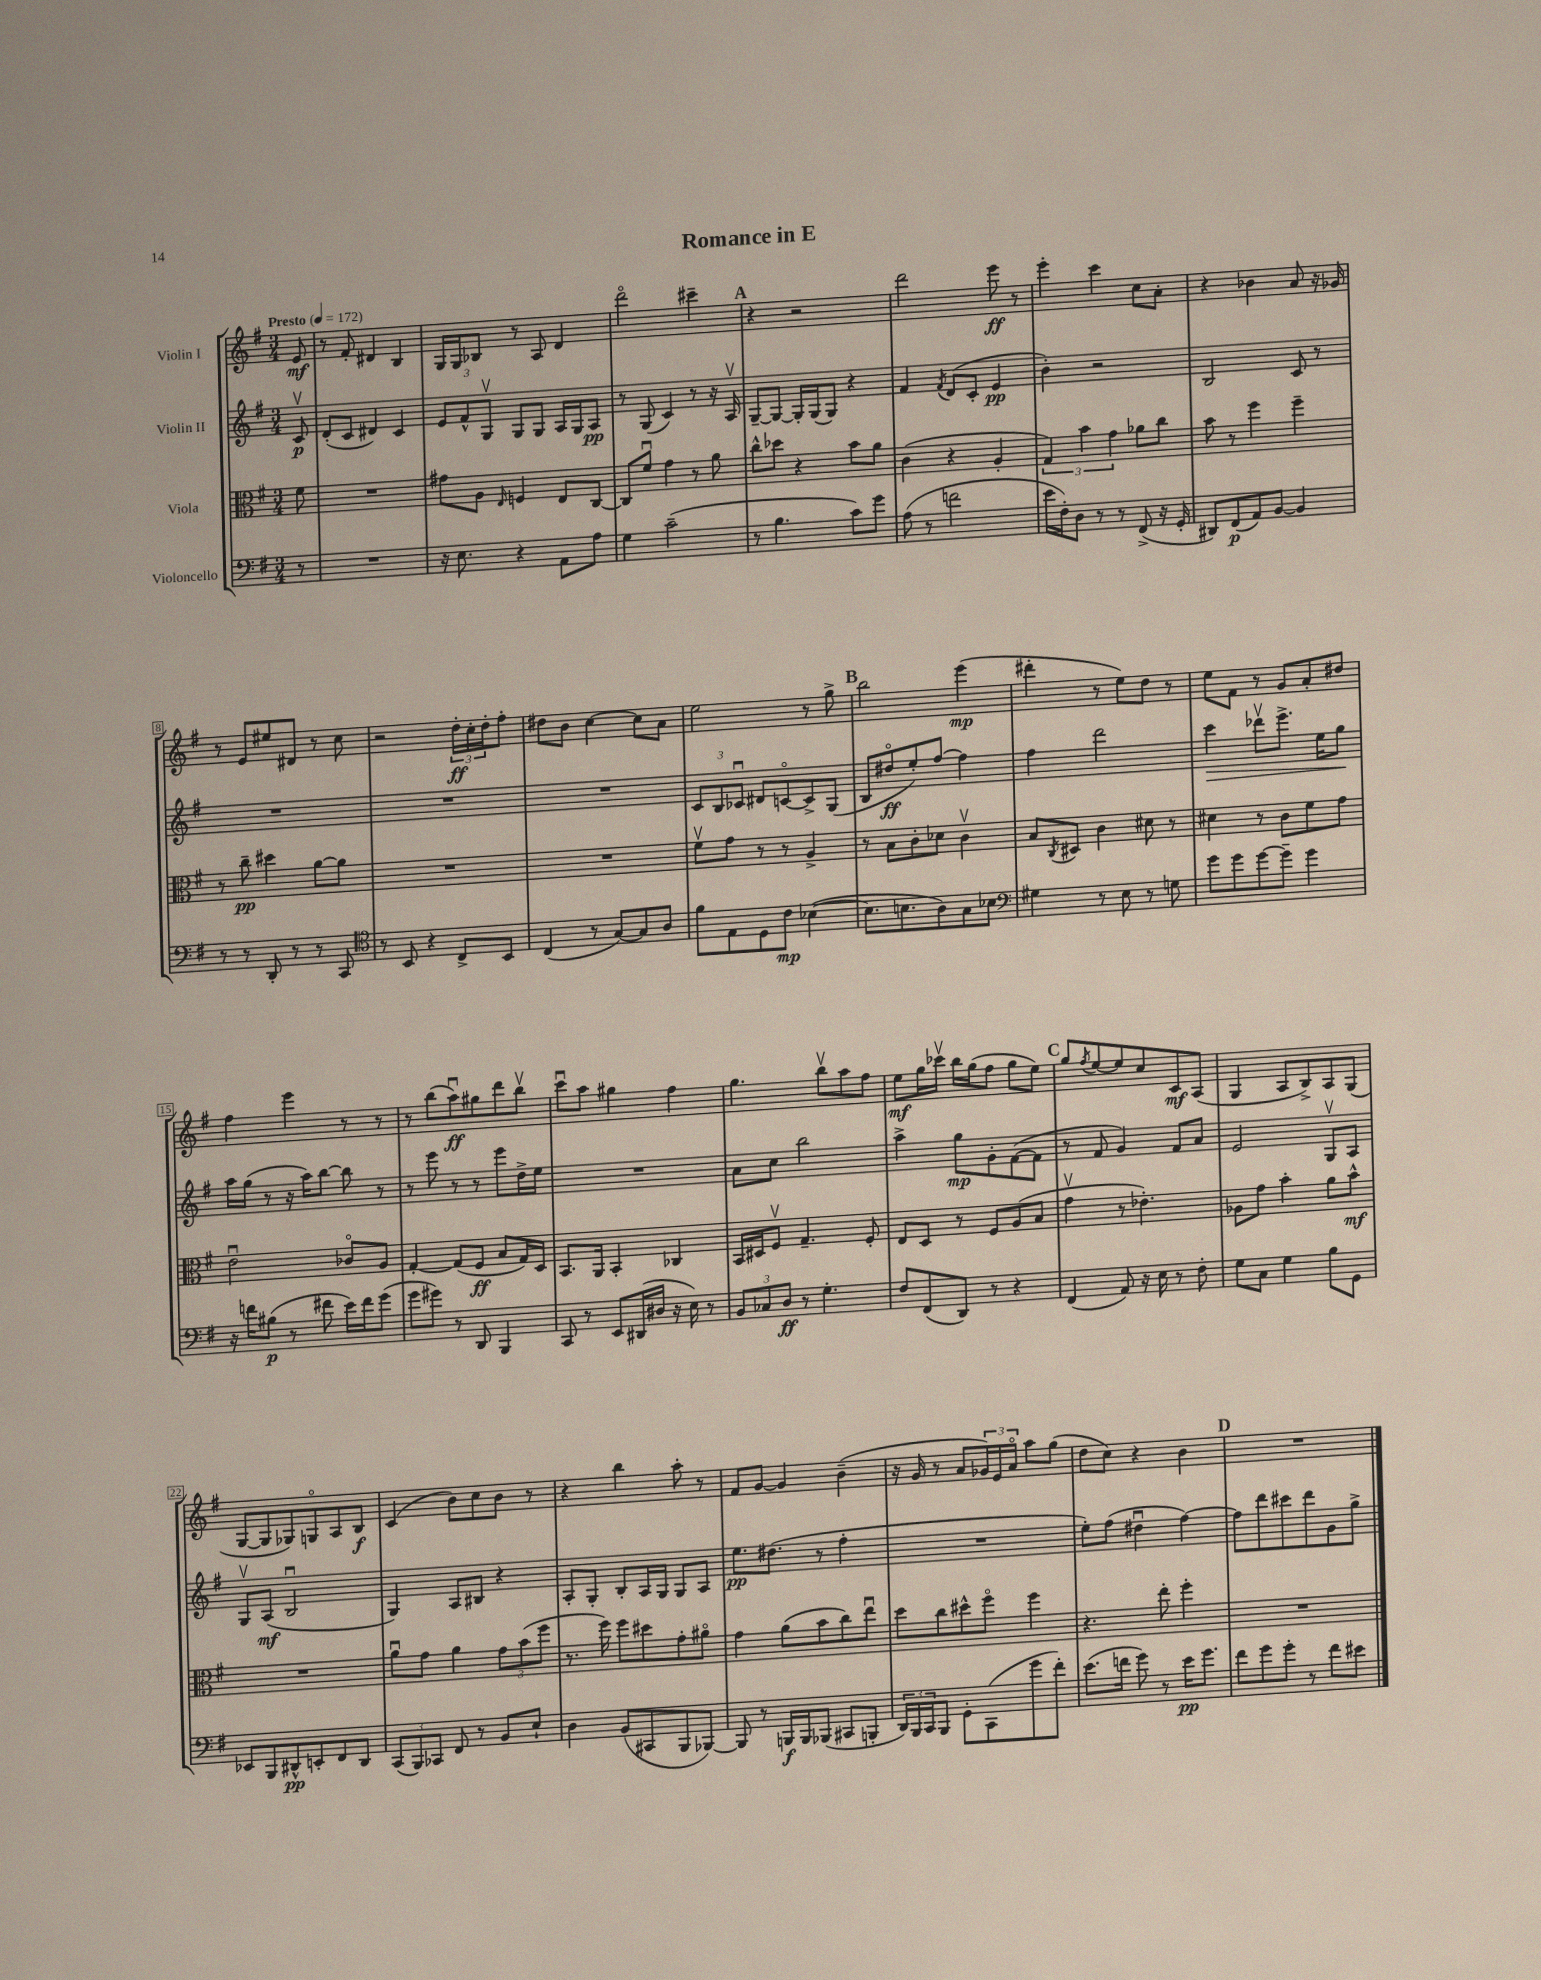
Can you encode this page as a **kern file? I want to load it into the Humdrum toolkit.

**kern	**dynam	**kern	**dynam	**kern	**dynam	**kern	**dynam
*part4	*part4	*part3	*part3	*part2	*part2	*part1	*part1
*staff4	*staff4	*staff3	*staff3	*staff2	*staff2	*staff1	*staff1
*I"Violoncello	*	*I"Viola	*	*I"Violin II	*	*I"Violin I	*
*clefF4	*	*clefC3	*	*clefG2	*	*clefG2	*
*k[f#]	*	*k[f#]	*	*k[f#]	*	*k[f#]	*
*M3/4	*	*M3/4	*	*M3/4	*	*M3/4	*
*MM172	*	*MM172	*	*MM172	*	*MM172	*
=	=	=	=	=	=	=	=
!	!	!	!	!	!	!LO:TX:a:B:t=Presto	!
8r	.	8f#\	.	8cv/	p	8e/	mf
=1	=1	=1	=1	=1	=1	=1	=1
2.r	.	2.r	.	(8d'/L	.	8r	.
.	.	.	.	8c/J	.	8f#'/	.
.	.	.	.	4d#X/)	.	4d#X/	.
.	.	.	.	4c/	.	4B/	.
=2	=2	=2	=2	=2	=2	=2	=2
16r	.	8g#X\L	.	12e/L	.	16G/LL	.
8.E\	.	.	.	.	.	16G/J	.
.	.	.	.	12f#^^/	.	.	.
.	.	8A\J	.	.	.	8B-X/J	.
.	.	.	.	12Gv/J	.	.	.
.	.	16qqE/	.	.	.	.	.
4r	.	4Fn/	.	8G/L	.	8r	.
.	.	.	.	8G/J	.	8A/	.
8AA\L	.	8E/L	.	16A/LL	.	4d/	.
.	.	.	.	16G/J	.	.	.
8A\J	.	[8C/J	.	8A/J	pp	.	.
=3	=3	=3	=3	=3	=3	=3	=3
4G\	.	8C/L]	.	8r	.	2ddd\	.
.	.	8f#u/J	.	(8G/	.	.	.
(2c~\	.	4g\	.	4c/)	.	.	.
.	.	8r	.	8r	.	4ccc#X~\	.
.	.	8a\	.	16r	.	.	.
.	.	.	.	16Av/	.	.	.
!!LO:REH:place=s1:t=A
=4	=4	=4	=4	=4	=4	=4	=4
8r	.	8cc^^\L	.	[8G~/L	.	4r	.
4.B\	.	8dd-X\J	.	8G/J_	.	.	.
.	.	4r	.	16G'/LL]	.	2r	.
.	.	.	.	(16G/J	.	.	.
.	.	.	.	8G/J)	.	.	.
8c\L)	.	8b\L	.	4r	.	.	.
8g\J	.	8a\J	.	.	.	.	.
=5	=5	=5	=5	=5	=5	=5	=5
(8A\	.	(4c\	.	4f#/	.	2ddd\	.
8r	.	.	.	.	.	.	.
.	.	.	.	8qf#/	.	.	.
2fn\	.	4r	.	(8d/L	.	.	.
.	.	.	.	8c'/J	.	.	.
.	.	4A'/	.	4e/	pp	8eee\	ff
.	.	.	.	.	.	8r	.
=6	=6	=6	=6	=6	=6	=6	=6
16e\LL	.	6G/)	.	4b'\)	.	4eee'\	.
16F#'\J)	.	.	.	.	.	.	.
8D\J	.	.	.	.	.	.	.
.	.	6b\	.	.	.	.	.
8r	.	.	.	2r	.	4ccc\	.
.	.	6g\	.	.	.	.	.
8r	.	.	.	.	.	.	.
(8FF#^/	.	8a-X\L	.	.	.	8cc\L	.
16r	.	8cc\J	.	.	.	8a'\J	.
16GG'/	.	.	.	.	.	.	.
=7	=7	=7	=7	=7	=7	=7	=7
8DD#X/L)	.	8b\	.	2B/	.	4r	.
(8FF#/	p	8r	.	.	.	.	.
8AA/)	.	4ff#\	.	.	.	4b-X\	.
[8BB/J	.	.	.	.	.	.	.
4BB/]	.	4ff#~\	.	8c/	.	8a/	.
.	.	.	.	8r	.	16r	.
.	.	.	.	.	.	16g-X/	.
!!LO:LB:g=z
=8	=8	=8	=8	=8	=8	=8	=8
8r	.	8r	.	2.r	.	8r	.
8r	.	8cc~\	pp	.	.	8e/L	.
8DD'/	.	4dd#X\	.	.	.	8ee#X/	.
8r	.	.	.	.	.	8d#X/J	.
8r	.	[8a\L	.	.	.	8r	.
8CC/	.	8a\J]	.	.	.	8cc\	.
=9	=9	=9	=9	=9	=9	=9	=9
*clefC4	*	*	*	*	*	*	*
8r	.	2.r	.	2.r	.	2r	.
8BB/	.	.	.	.	.	.	.
4r	.	.	.	.	.	.	.
8C^/L	.	.	.	.	.	24dd'\LL	ff
.	.	.	.	.	.	24cc'\	.
.	.	.	.	.	.	24dd'\J	.
8BB/J	.	.	.	.	.	8ff#'\J	.
=10	=10	=10	=10	=10	=10	=10	=10
(4C/	.	2.r	.	2.r	.	8dd#X\L	.
.	.	.	.	.	.	8b\J	.
8r	.	.	.	.	.	[4cc\	.
[8G/L)	.	.	.	.	.	.	.
8G/]	.	.	.	.	.	8cc\L]	.
8A/J	.	.	.	.	.	8a\J	.
=11	=11	=11	=11	=11	=11	=11	=11
8f#\L	.	8f#v\L	.	12c/L	.	2ee\	.
.	.	.	.	12B/	.	.	.
8E\	.	8g\J	.	.	.	.	.
.	.	.	.	12c-Xu/J	.	.	.
8D\	.	8r	.	8d#X/L	.	.	.
8c\J	mp	8r	.	[8cn/	.	.	.
([4B-X\	.	4A^/	.	8c^/]	.	8r	.
.	.	.	.	(8G/J	.	8gg^\	.
!!LO:REH:place=s1:t=B
=12	=12	=12	=12	=12	=12	=12	=12
8.B-\L]	.	8r	.	8B/L	.	2bb\	.
.	.	8B\L	.	8dd#X/	ff	.	.
8.Bn\	.	.	.	.	.	.	.
.	.	8c'\	.	8ee'/)	.	.	.
8A\)	.	8d-X\J	.	[8ff#/J	.	.	.
8G\	.	4cv\	.	4ff#\]	.	(4eee\	mp
8B-X\J	.	.	.	.	.	.	.
=13	=13	=13	=13	=13	=13	=13	=13
*clefF4	*	*	*	*	*	*	*
4G#X\	.	8B/L	.	4ff#\	.	4ddd#X'\	.
.	.	8qC/	.	.	.	.	.
.	.	8D#X/J	.	.	.	.	.
8r	.	4c\	.	2ddd\	.	8r	.
8E\	.	.	.	.	.	8ee\L)	.
8r	.	8d#X\	.	.	.	8dd\J	.
8Gn\	.	8r	.	.	.	8r	.
=14	=14	=14	=14	=14	=14	=14	=14
!	!	!	!	!	!LO:HP:b	!	!
8g\L	.	4d#X\	.	4ccc\	>	8ee\L	.
8g\	.	.	.	.	.	8f#\J	.
[8g\	.	8r	.	8ddd-Xv\L	.	8r	.
8g~\J]	.	8c\L	.	8.eee^\J	.	8g/L	.
4g\	.	8f#\	.	.	.	8a'/	.
.	.	.	.	16ee\KL	.	.	.
.	.	8g\J	.	8gg\J	.	8dd#X/J	.
.	.	.	.	.	]	.	.
!!LO:LB:g=z
=15	=15	=15	=15	=15	=15	=15	=15
16r	.	2eu\	.	16aa\LL	.	4ff#\	.
16fn\KL	.	.	.	(16gg\JJ	.	.	.
(8B#X\J	p	.	.	8r	.	.	.
8r	.	.	.	16r	.	4eee\	.
.	.	.	.	16aa\KL)	.	.	.
8f#X\	.	.	.	[8bb\J	.	.	.
16e\LL)	.	8c-X/L	.	8bb\]	.	8r	.
16f#\J	.	.	.	.	.	.	.
(8g\J	.	8A/J	.	8r	.	8r	.
=16	=16	=16	=16	=16	=16	=16	=16
8g\L	.	[4G'/	.	8r	.	8r	.
8g#X\J)	.	.	.	8eee\	.	(8bb\L	.
8r	.	(8G/L]	.	8r	.	8aau\)	ff
8DD/	.	8F#/J	ff	8r	.	8gg#X\	.
4BBB/	.	8B/L	.	8eee\L	.	8ddd\	.
.	.	16G/L)	.	16dd^\L	.	8bbv\J	.
.	.	16D/JJ	.	16ee\JJ	.	.	.
=17	=17	=17	=17	=17	=17	=17	=17
8CC/	.	8.BB/L	.	2.r	.	8cccu\L	.
8r	.	.	.	.	.	8aa\J	.
.	.	16AA/Jk	.	.	.	.	.
8EE/L	.	4BB'/	.	.	.	4gg#X\	.
(16DD#X/L	.	.	.	.	.	.	.
16D#X/JJ	.	.	.	.	.	.	.
16r	.	4C-X/	.	.	.	4ff#\	.
16E\)	.	.	.	.	.	.	.
8r	.	.	.	.	.	.	.
=18	=18	=18	=18	=18	=18	=18	=18
12BB/L	.	16BB/LL	.	8a\L	.	4.gg\	.
.	.	16D#X/J	.	.	.	.	.
12C-X/	.	.	.	.	.	.	.
.	.	8F#v/J	.	8cc\J	.	.	.
12D/J	ff	.	.	.	.	.	.
8r	.	4.G~/	.	2bb\	.	.	.
4.G'\	.	.	.	.	.	8bbv\L	.
.	.	.	.	.	.	8aa\	.
.	.	8F#'/	.	.	.	8ff#\J	.
=19	=19	=19	=19	=19	=19	=19	=19
8F#/L	.	8E/L	.	4aa^\	.	8ee\L	mf
(8FF#/	.	8D/J	.	.	.	16gg\L	.
.	.	.	.	.	.	16ccc-Xv\JJ	.
8DD/J)	.	8r	.	8gg\L	mp	16bb\LL	.
.	.	.	.	.	.	(16gg\J	.
8r	.	8F#/L	.	8g'\	.	8ff#\J	.
4r	.	(8A/	.	([8f#\	.	8gg\L	.
.	.	8B/J	.	8f#\J]	.	8ee\J)	.
!!LO:REH:place=s1:t=C
=20	=20	=20	=20	=20	=20	=20	=20
(4FF#/	.	4gv\	.	8r	.	8gg/L	.
.	.	.	.	.	.	8qff#/	.
.	.	.	.	8f#/	.	[8ee/	.
8AA/)	.	8r	.	4g/)	.	8ee/]	.
16r	.	4.e-X'\)	.	.	.	8cc/	.
16E\	.	.	.	.	.	.	.
8r	.	.	.	8f#/L	.	8c/	mf
8F#'\	.	.	.	8a/J	.	(8A/J	.
=21	=21	=21	=21	=21	=21	=21	=21
8G\L	.	8A-X\L	.	2e/	.	4G/	.
8C\J	.	8g\J	.	.	.	.	.
4G\	.	4b'\	.	.	.	8A/L	.
.	.	.	.	.	.	8B^/)	.
8B\L	.	8a\L	.	8Gv/L	.	8A/	.
8GG\J	.	8b^^\J	mf	8A/J	.	(8G/J	.
!!LO:LB:g=z
=22	=22	=22	=22	=22	=22	=22	=22
8EE-X/L	.	2.r	.	8Gv/L	.	[8G/L	.
8BBB/	.	.	.	(8A/J	mf	8G/]	.
8DD#X^^/	pp	.	.	2Bu/	.	8G-X/)	.
8EEn'/	.	.	.	.	.	8Gn/	.
8FF#/	.	.	.	.	.	8A/	.
8DD#/J	.	.	.	.	.	8B/J	f
=23	=23	=23	=23	=23	=23	=23	=23
(12CC/L	.	8au\L	.	4G/)	.	(4c/	.
12BBB/)	.	.	.	.	.	.	.
.	.	8g\J	.	.	.	.	.
12CC-X/J	.	.	.	.	.	.	.
8FF#/	.	4a\	.	8A/L	.	8b\L)	.
8r	.	.	.	8B#X/J	.	8cc\	.
8BB/L	.	12g\L	.	4r	.	8b\J	.
.	.	(12b\	.	.	.	.	.
8E`/J	.	.	.	.	.	8r	.
.	.	12ff#\J	.	.	.	.	.
=24	=24	=24	=24	=24	=24	=24	=24
4D\	.	8.r	.	8A'/L	.	4r	.
.	.	.	.	8G'/J	.	.	.
.	.	16ff#\)	.	.	.	.	.
(8BB/L	.	8ff#\L	.	8B'/L	.	4bb\	.
8CC#X/	.	8dd#X\	.	16A/L	.	.	.
.	.	.	.	16G/JJ	.	.	.
8BBB/	.	8g'\	.	8G/L	.	8aa'\	.
[8BBB-X/J)	.	8a#X\J	.	8A/J	.	8r	.
=25	=25	=25	=25	=25	=25	=25	=25
8BBB-/]	.	4g\	.	8.ee\L	pp	8f#/L	.
8r	.	.	.	.	.	[8g/J	.
.	.	.	.	(8.dd#X\J	.	.	.
16BBBn/LL	f	(8a\L	.	.	.	4g/]	.
16BBB/J	.	.	.	.	.	.	.
(8BBB-X/J	.	8b\	.	8r	.	.	.
8CC#X/L	.	8cc\)	.	4ff#'\	.	(4b~\	.
8BBBn'/J	.	8eeu\J	.	.	.	.	.
=26	=26	=26	=26	=26	=26	=26	=26
24DD/LL)	.	8dd\L	.	2.r	.	16r	.
24BBB/	.	.	.	.	.	.	.
.	.	.	.	.	.	16g/	.
24CC/J	.	.	.	.	.	.	.
8BBB/J	.	8cc\	.	.	.	8r	.
8GG'\L	.	8dd#X^^\	.	.	.	8a/L	.
(8CC\	.	8ff#\J	.	.	.	24g-X/L)	.
.	.	.	.	.	.	24e/	.
.	.	.	.	.	.	24a/JJ	.
8g\	.	4ff#\	.	.	.	8aa\L	.
8f#'\J)	.	.	.	.	.	(8gg\J	.
=27	=27	=27	=27	=27	=27	=27	=27
(8.e\L	.	4.r	.	8ee'\L)	.	8dd\L	.
.	.	.	.	(8ff#\J	.	8cc\J)	.
16fn\Jk	.	.	.	.	.	.	.
8g\)	.	.	.	4dd#Xu\	.	4r	.
8r	.	8ee'\	.	.	.	.	.
16e\KL	pp	4ff#'\	.	[4ff#\)	.	4b\	.
8.g\J	.	.	.	.	.	.	.
!!LO:REH:place=s1:t=D
=28	=28	=28	=28	=28	=28	=28	=28
8f#\L	.	2.r	.	8ff#\L]	.	2.r	.
8g\	.	.	.	8ddd\	.	.	.
8g'\J	.	.	.	8ccc#X\	.	.	.
8r	.	.	.	8ddd\	.	.	.
8f#\L	.	.	.	8g\	.	.	.
8e#X\J	.	.	.	8gg^\J	.	.	.
==	==	==	==	==	==	==	==
*-	*-	*-	*-	*-	*-	*-	*-
